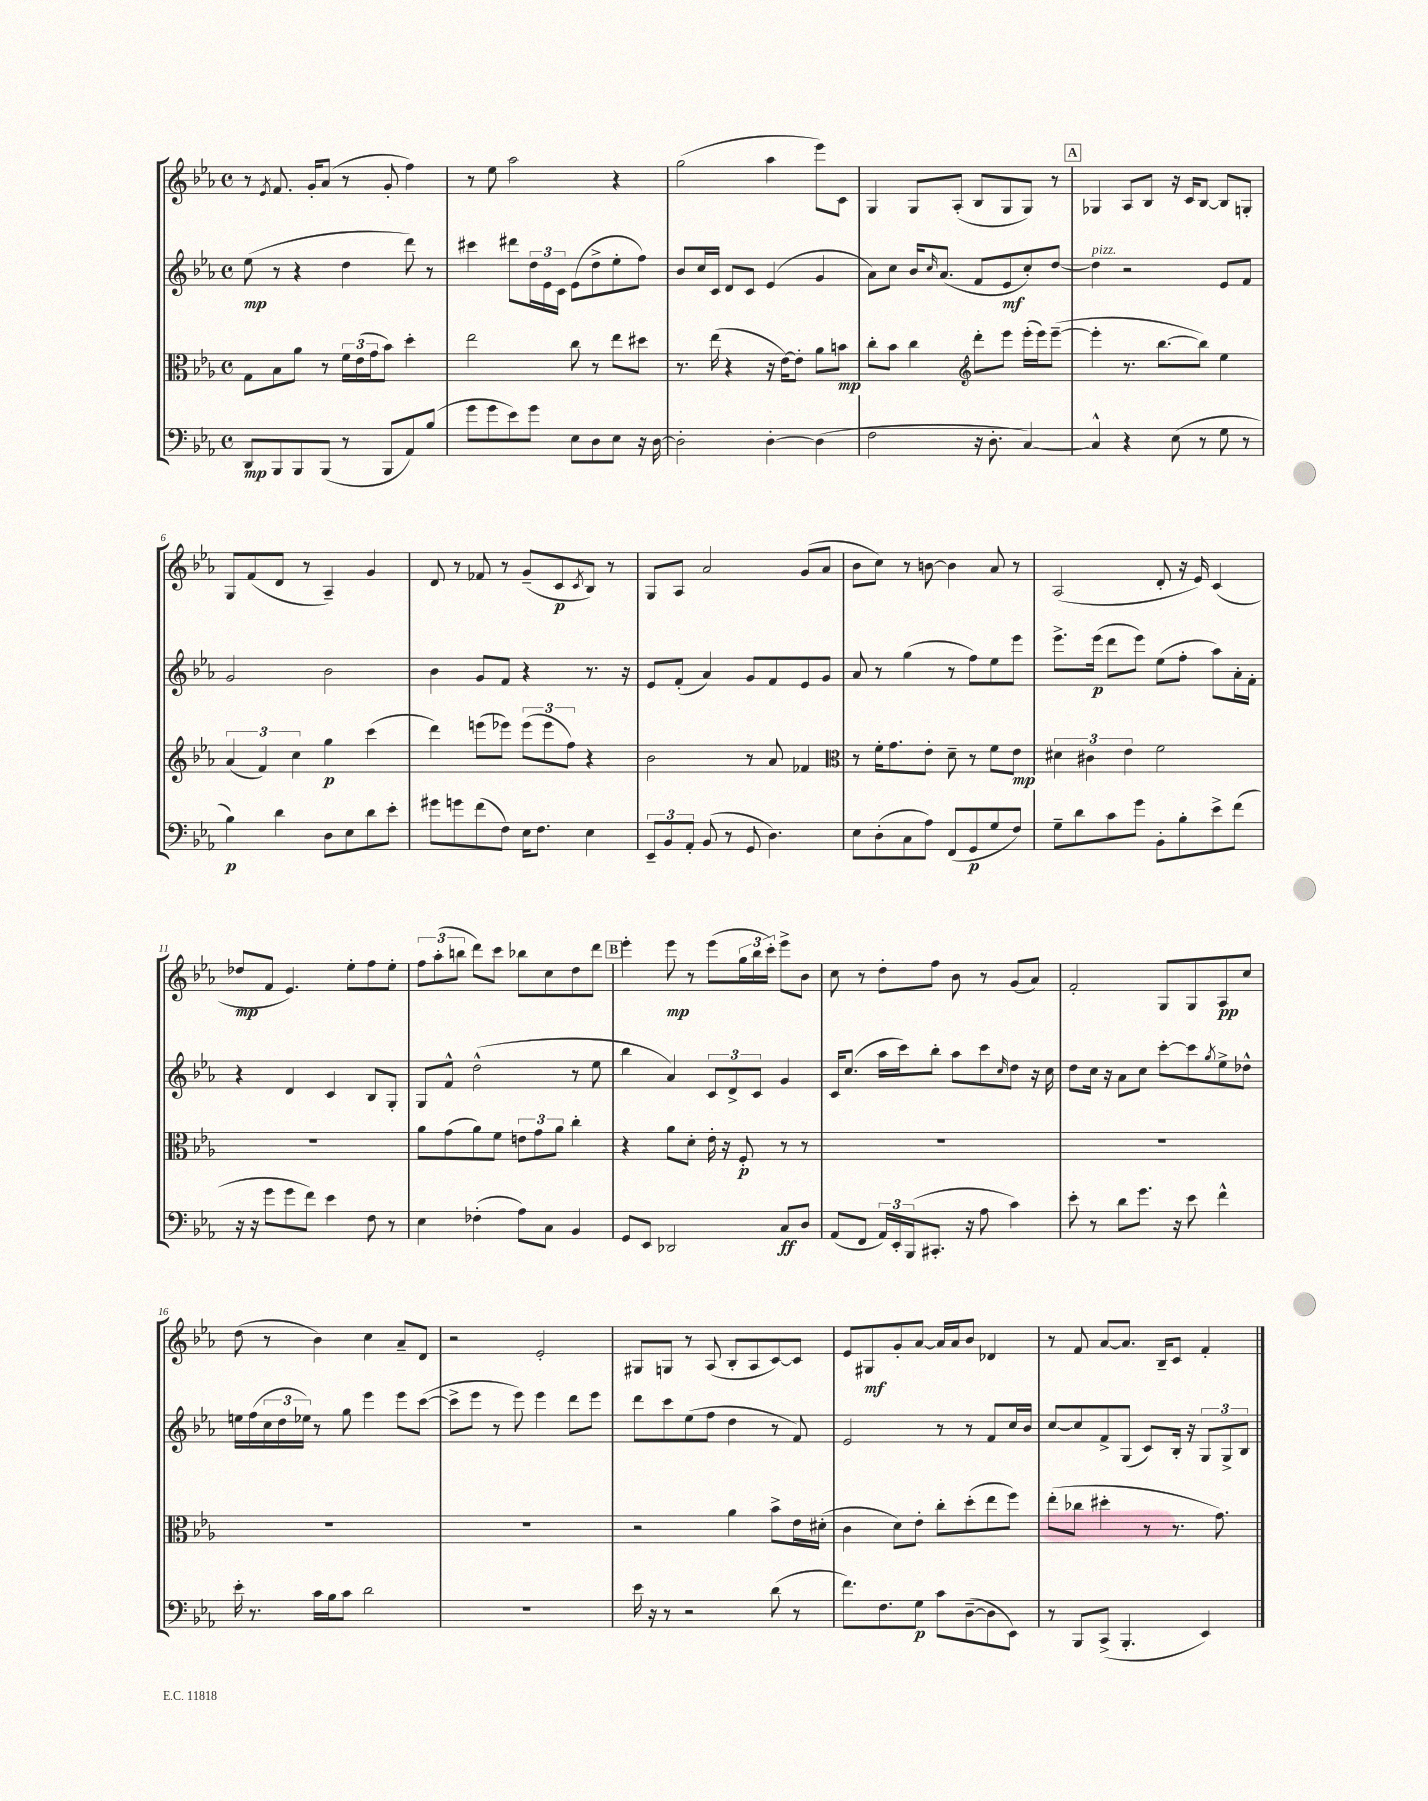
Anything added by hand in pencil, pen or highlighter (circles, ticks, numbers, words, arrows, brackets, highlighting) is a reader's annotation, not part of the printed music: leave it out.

**kern	**kern	**kern	**kern
*staff4	*staff3	*staff2	*staff1
*clefF4	*clefC3	*clefG2	*clefG2
*k[b-e-a-]	*k[b-e-a-]	*k[b-e-a-]	*k[b-e-a-]
*M4/4	*M4/4	*M4/4	*M4/4
*met(c)	*met(c)	*met(c)	*met(c)
8DD	8G	(8ee-	8r
.	.	.	8qe-
8BBB-	8B-	8r	8.f
8BBB-	8a-	4r	.
.	.	.	16g'
(8BBB-	8r	.	(8a-
8r	24f	4dd	8r
.	(24e-	.	.
.	24g	.	.
8BBB-	8b-)	.	8g'
8AA-)	4dd'	8ddd)	4ff)
(8B-	.	8r	.
=	=	=	=
8g	2ee-	4ccc#	8r
8g	.	.	8ee-
8e-)	.	8ddd#	2aa-
8g	.	24dd	.
.	.	24e-	.
.	.	24c	.
8E-	8cc	(8e-	.
8D	8r	8dd^	.
8E-	8ee-	8ee-'	4r
16r	8dd#	8ff)	.
[16D	.	.	.
=	=	=	=
2D']	8.r	8b-	(2gg
.	.	16cc	.
.	(16ee-	16c	.
.	4r	8d	.
.	.	8c	.
[4D'	16r	(4e-	4aa-
.	[16e-)	.	.
.	8e-']	.	.
(4D]	8a-	4g	8eee-)
.	8b	.	8c
=	=	=	=
2F	8cc'	8a-)	4G
.	8b-	8cc	.
.	4cc	16b-	8G
.	.	16qqcc	.
.	.	(8.a-	.
.	.	.	(8A-'
*	*clefG2	*	*
16r	8ddd'	8f	8B-
8.D'	.	.	.
.	8eee-	8e-	8G
[4C)	(16eee-'	8cc')	8G)
.	16eee-)	.	.
.	([8eee-~	[8dd	8r
=	=	=	=
4C^^]	4eee-']	4dd]	4G-
4r	8.r	2r	8A-
.	.	.	8B-
.	[8.bb-	.	.
(8E-	.	.	16r
.	.	.	16c
8r	8bb-])	.	[8B-
8G	4ee-	8e-	8B-]
8r	.	8f	8G'
=	=	=	=
4B-)	(6a-	2g	8G
.	.	.	(8f
.	6f)	.	.
4d	.	.	8d
.	6cc	.	.
.	.	.	8r
8D	4gg	2b-	4A-~)
8E-	.	.	.
8d	(4ccc	.	4g
8e-'	.	.	.
=	=	=	=
8g#	4ddd)	4b-	8d
8g	.	.	8r
(8f	(8eee	8g	8f-
8F)	8eee-)	8f	8r
16E-	(12eee-	4r	(8g~
8.F	.	.	.
.	12eee-	.	.
.	.	.	8c
.	12ff)	.	.
.	.	.	8qc
4E-	4r	8.r	8B-)
.	.	.	8r
.	.	16r	.
=	=	=	=
12EE-~	2b-	8e-	8G
12BB-	.	.	.
.	.	(8f'	8A-
12AA-'	.	.	.
(8BB-	.	4a-)	2a-
8r	.	.	.
8GG	8r	8g	.
4.D)	8a-	8f	.
.	4f-	8e-	(8g
.	.	8g	8a-
=	=	=	=
*	*clefC3	*	*
8E-	8r	8a-	8b-
(8D'	16f'	8r	8cc)
.	8.g	.	.
8C	.	(4gg	8r
8A-)	8e-'	.	[8b
(8FF	8d~	8r	4b]
8GG	8r	8ff)	.
8G	8f	8ee-	8a-
8F)	8e-	8eee-	8r
=	=	=	=
8G~	6d#	8.eee-^	(2A-
8d	.	.	.
.	6c#	.	.
.	.	(16eee-	.
8c	.	8ddd	.
.	6e-	.	.
8g	.	8eee-)	.
8BB-'	2f	(8ee-	8d'
8B-'	.	8ff'	16r
.	.	.	16e-)
8e-^	.	8aa-)	(4c
(8f	.	16a-'	.
.	.	16f'	.
=	=	=	=
16r	1r	4r	8dd-
16r	.	.	.
8g	.	.	8f
8g	.	4d	4.e-)
8f)	.	.	.
4e-	.	4c	.
.	.	.	8ee-'
8F	.	8B-	8ff
8r	.	8G'	8ee-'
=	=	=	=
4E-	8a-	8G	12ff
.	.	.	(12aa-'
.	(8g	8f^^	.
.	.	.	12bb
(4F-'	8a-)	(2dd^^	8ddd)
.	8f	.	8ccc
8A-)	12e	.	8bb-
.	12g	.	.
8C	.	.	8cc
.	12a-	.	.
4BB-	4cc'	8r	8dd
.	.	8ee-	8ddd
=	=	=	=
8GG	4r	4bb-	4eee-'
8EE-	.	.	.
2DD-	8a-	4a-)	8eee-
.	8d'	.	8r
.	16e-'	12c	(8eee-
.	16r	.	.
.	.	12d^	.
.	8F'	.	24gg
.	.	12c	24bb-
.	.	.	24ccc')
8C	8r	4g	8eee-^
8D	8r	.	8b-
=	=	=	=
(8AA-	1r	16c	8cc
.	.	(8.cc	.
8FF	.	.	8r
24AA-)	.	16aa-	8dd'
24EE-'	.	.	.
.	.	16ccc)	.
(24BBB-	.	.	.
8.CC#'	.	8bb-'	8ff
.	.	8aa-	8b-
16r	.	.	.
8A-	.	8ccc	8r
.	.	16qqcc	.
4c)	.	8dd	(8g
.	.	16r	8a-)
.	.	16cc	.
=	=	=	=
8e-'	1r	8dd	2f'
8r	.	16cc	.
.	.	16r	.
8d	.	8a-	.
8.g	.	8cc	.
.	.	[8ccc'	8G
16r	.	.	.
8e-	.	8ccc]	8G
.	.	8qgg	.
4f^^	.	8ee-^	8A-
.	.	8dd-^^	8cc
=	=	=	=
16e-'	1r	16ee	(8dd
8.r	.	(16ff	.
.	.	24cc	8r
.	.	24dd	.
.	.	24ee-)	.
16c	.	8r	4b-)
16B-	.	.	.
8c	.	8gg	.
2d	.	4eee-	4cc
.	.	8eee-	8a-~
.	.	([8ccc	8d
=	=	=	=
1r	1r	8ccc^]	2r
.	.	8eee-	.
.	.	8r	.
.	.	8eee-)	.
.	.	4eee-	2e-'
.	.	8ddd	.
.	.	8eee-	.
=	=	=	=
16e-	2r	8ddd	8G#
16r	.	.	.
8r	.	8ccc	8G
2r	.	(8ee-	8r
.	.	8ff	(8A-
.	4a-	4dd	8B-'
.	.	.	8A-
(8d	8b-^	8r	[8c)
8r	16e-	8f)	8c]
.	(16d#'	.	.
=	=	=	=
8.f)	4c	2e-	8e-
.	.	.	8G#
8.F	.	.	.
.	8d)	.	8g'
8G	8e-'	.	[8a-
8c	8cc'	8r	16a-]
.	.	.	16a-
([8D~	(8dd'	8r	8b-
8D]	8ee-	8f	4d-
8EE-)	8ff)	16cc	.
.	.	16b-	.
=	=	=	=
8r	(8ee-'	[8cc	8r
8BBB-	8cc-	8cc]	8f
(8CC^	4dd#'	8f^	[8a-
4.BBB-'	.	(8G	8.a-]
.	8r	8c)	.
.	.	.	16B-~
.	8.r	16B-'	8c
.	.	16r	.
4EE-)	.	12G	4f'
.	8.g)	.	.
.	.	12G^	.
.	.	12B-	.
==	==	==	==
*-	*-	*-	*-
